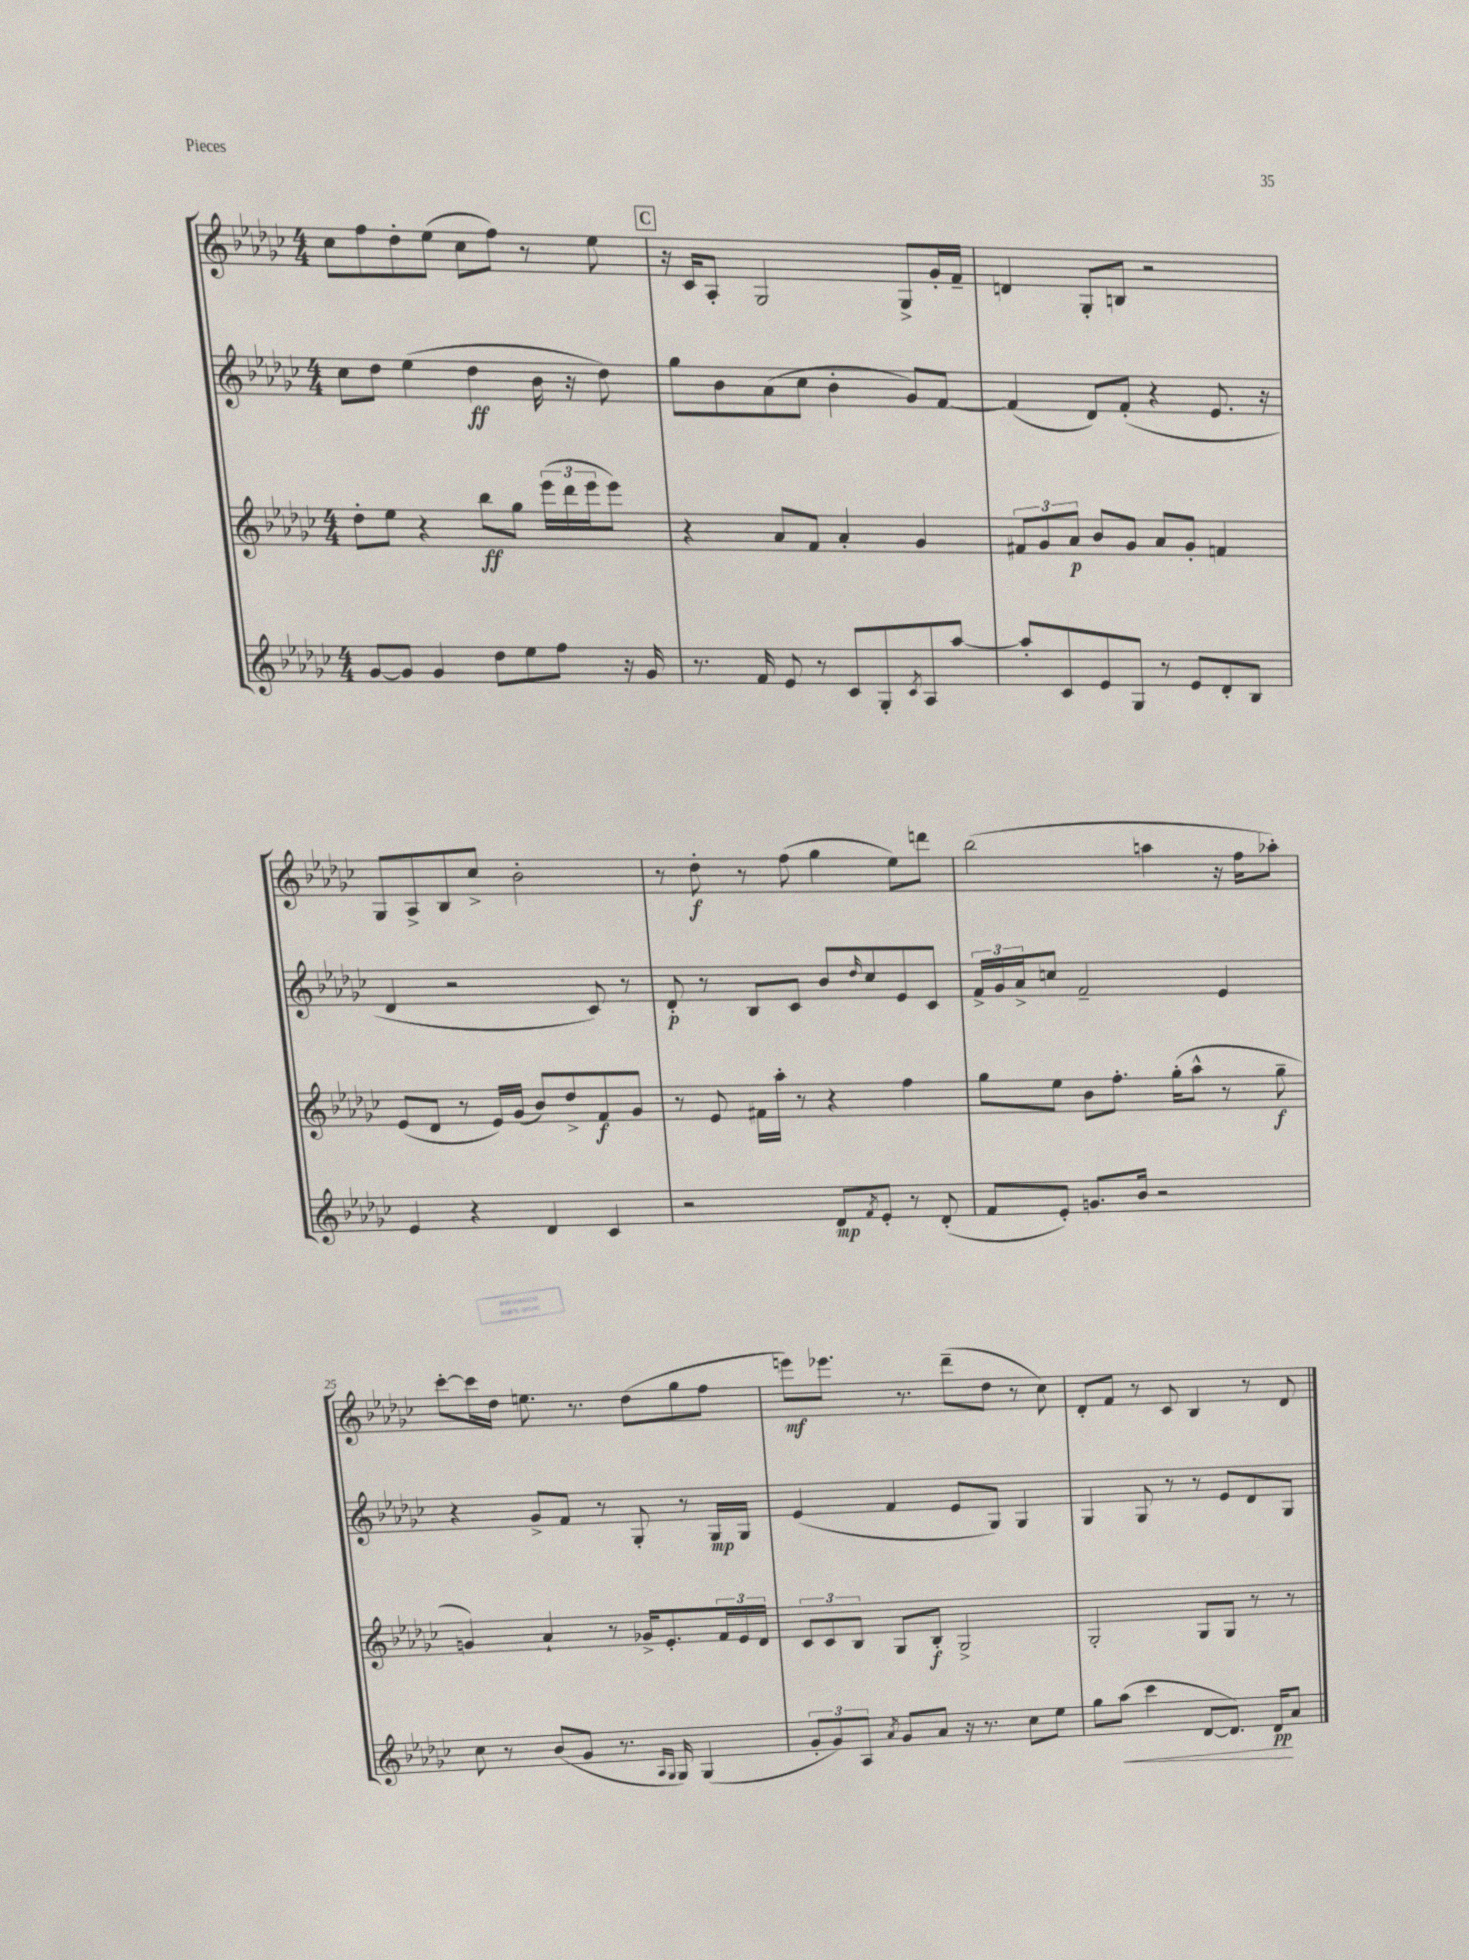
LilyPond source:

<<
\new StaffGroup <<
\new Staff = "s0" {
    \clef treble \key ges \major \numericTimeSignature \time 4/4
    ces''8 f''8 des''8-. ees''8( ces''8 f''8) r8 ees''8 |
    \mark \markup { \box "C" } r16 ces'16 aes8-. ges2 ges8-> ges'16-. f'16-- |
    d'4 ges8-. b8 r2 |
    ges8 aes8-> bes8 ces''8-> bes'2-. |
    r8 des''8-.\f r8 f''8( ges''4 ees''8) d'''8 |
    bes''2( a''4 r16 f''16 aes''8-.) |
    ces'''8~-. ces'''16 des''16 e''8. r8. des''8( ges''8 f''8 |
    e'''8\mf) ees'''8. r8. des'''8--( des''8 r8 ces''8) |
    des'8-. f'8 r8 ces'8 bes4 r8 des'8 \bar "|." |
}
\new Staff = "s1" {
    \clef treble \key ges \major \numericTimeSignature \time 4/4
    ces''8 des''8 ees''4( des''4\ff bes'16 r16 des''8) |
    \mark \markup { \box "C" } ges''8 bes'8 aes'8( ces''8 bes'4-. ges'8) f'8~ |
    f'4( des'8) f'8-.( r4 ees'8. r16 |
    des'4 r2 ces'8) r8 |
    des'8-.\p r8 bes8 ces'8 bes'8 \grace { des''16 } ces''8 ees'8 ces'8 |
    \tuplet 3/2 { f'16-> ges'16 aes'16-> } c''8 f'2-- ees'4 |
    r4 ges'8-> f'8 r8 ges8-. r8 ges16\mp ges16 |
    ees'4( f'4 ees'8 ges8) ges4 |
    ges4 ges8 r8 r8 ees'8 des'8 ges8 \bar "|." |
}
\new Staff = "s2" {
    \clef treble \key ges \major \numericTimeSignature \time 4/4
    des''8-. ees''8 r4 bes''8\ff ges''8 \tuplet 3/2 { ees'''16( des'''16 ees'''16 } ees'''8) |
    \mark \markup { \box "C" } r4 aes'8 f'8 aes'4-. ges'4 |
    \tuplet 3/2 { fis'8 ges'8 aes'8\p } bes'8 ges'8 aes'8 ges'8-. f'4 |
    ees'8( des'8 r8 ees'16) ges'16( bes'8) des''8-> f'8\f ges'8 |
    r8 ees'8 fis'16 aes''16-. r8 r4 f''4 |
    ges''8 ees''8 bes'8 f''8.-. ges''16-.( aes''8-^ r8 ges''8--\f |
    g'4) aes'4-! r8 ges'16-> ees'8.-. \tuplet 3/2 { f'16 ees'16 des'16 } |
    \tuplet 3/2 { ces'8 ces'8 bes8 } ges8 bes8-.\f ges2-> |
    ges2-. ges8 ges8 r8 r8 \bar "|." |
}
\new Staff = "s3" {
    \clef treble \key ges \major \numericTimeSignature \time 4/4
    ges'8~ ges'8 ges'4 des''8 ees''8 f''8 r16 ges'16 |
    \mark \markup { \box "C" } r8. f'16 ees'8 r8 ces'8 ges8-. \acciaccatura { ces'8 } aes8 aes''8~ |
    aes''8-. ces'8 ees'8 ges8 r8 ees'8 des'8-. bes8 |
    ees'4 r4 des'4 ces'4 |
    r2 des'8\mp \acciaccatura { f'8 } ees'8-. r8 des'8-.( |
    f'8 ees'8-.) g'8. bes'16 r2 |
    ces''8 r8 bes'8( ges'8 r8. \grace { aes16 ges16 } ges16) ges4( |
    \tuplet 3/2 { ges'8-. ges'8) aes8 } \acciaccatura { aes'8 } ges'8 aes'8 r16 r8. ces''8 ees''8 |
    ges''8 aes''8\<( ces'''4 des'8~ des'8.) des'16\pp\! aes'8 \bar "|." |
}
>>
>>
\layout { \context { \Score currentBarNumber = #19 \override BarNumber.break-visibility = ##(#f #t #t) barNumberVisibility = #(every-nth-bar-number-visible 5) } }
